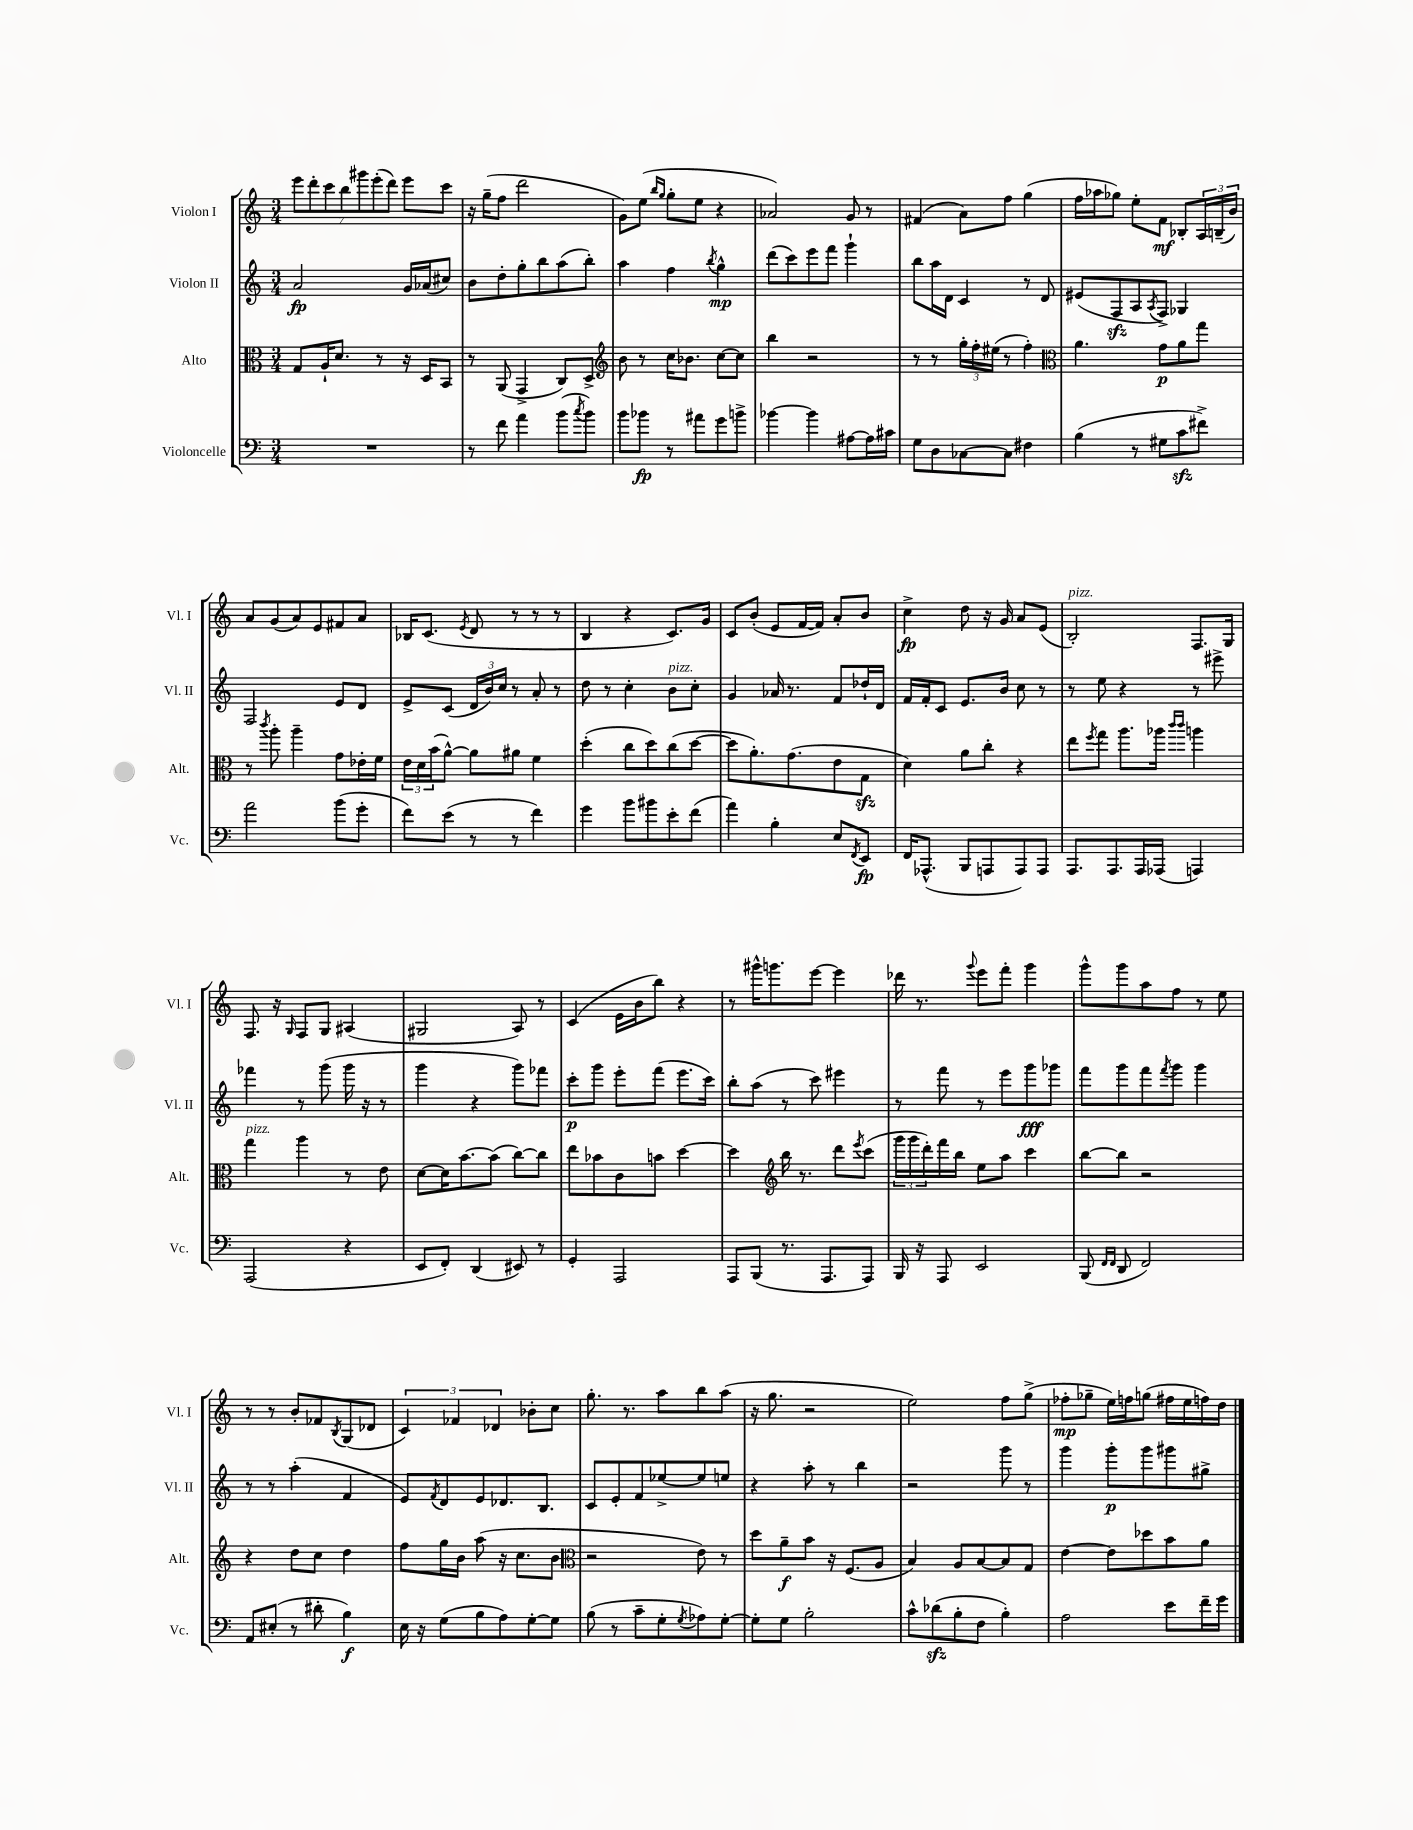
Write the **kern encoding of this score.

**kern	**kern	**kern	**kern
*staff4	*staff3	*staff2	*staff1
*clefF4	*clefC3	*clefG2	*clefG2
*k[]	*k[]	*k[]	*k[]
*M3/4	*M3/4	*M3/4	*M3/4
2.r	8G	2a	14eee
.	.	.	14ddd'
.	16A`	.	.
.	.	.	14ccc
.	8.d	.	.
.	.	.	14bb
.	.	.	14ggg#
.	.	.	(14eee'
.	8r	.	.
.	.	.	14ddd)
.	16r	16g	8eee
.	16D	(16a-	.
.	8BB	8cc#)	8ccc
=	=	=	=
8r	8r	8b	16r
.	.	.	(16gg~
8f	(8AA	8dd'	8ff
4a	4GG^	8gg'	2ddd
.	.	8bb	.
(8b	8C)	(8aa	.
8qcc	.	.	.
8b)	8D^	8bb')	.
=	=	=	=
*	*clefG2	*	*
8b	8b	4aa	8g)
8b-	8r	.	(8ee
.	.	.	16qqbb
.	.	.	16qqgg
8r	16cc	4ff	8gg'
.	8.b-	.	.
8a#	.	.	8ee
.	.	8qbb	.
8g	[8cc	4gg^^	4r
8b^	8cc]	.	.
=	=	=	=
[4b-	4bb	(8ddd	2a-)
.	.	8ccc)	.
4b-]	2r	8eee	.
.	.	8fff	.
[8A#	.	4ggg`	8g
16A#]	.	.	8r
16c#	.	.	.
=	=	=	=
8G	8r	8bb	(4f#
8D	8r	16aa	.
.	.	16d	.
[8C-	24gg'	4c	8a)
.	24ff'	.	.
.	(24ee#	.	.
8C-]	8r	.	8ff
4F#	4ff')	8r	(4gg
.	.	8d	.
=	=	=	=
*	*clefC3	*	*
(4B	4.a	(8e#	16ff
.	.	.	16aa-
.	.	8F	8gg-)
8r	.	8A	8ee'
.	.	8qA	.
8G#	8g	8F^)	8f
8c	8a	4G-	8B-'
8f#^)	8gg	.	24A
.	.	.	(24B~
.	.	.	24b)
=	=	=	=
2a	8r	2F	8a
.	8qccc	.	.
.	8aa'	.	(8g
.	4aa~	.	8a)
.	.	.	8e
(8b	8g	8e	8f#
8g'	16e-'	8d	8a
.	16f	.	.
=	=	=	=
8f)	24e	8e^	16B-
.	24d	.	.
.	.	.	(8.c
.	(24b	.	.
(8e	[8a^^)	(8c	.
.	.	.	8qe
8r	8a]	24d	8d
.	.	24b)	.
.	.	24cc	.
8r	8a#	8r	8r
4f)	4f	8a'	8r
.	.	8r	8r
=	=	=	=
4g	(4dd'	8dd	4B
.	.	8r	.
8b	8cc	4cc'	4r
8b#	8dd)	.	.
8e'	(8cc	8b	8.c)
(8f	[8dd	8cc'	.
.	.	.	16g
=	=	=	=
4a)	8dd]	4g	8c
.	8.a')	.	(8b'
4B'	.	16a-	8e
.	(8.g	8.r	.
.	.	.	[16f
.	.	.	16f])
8E	8e	8f	8a'
8qFF	.	.	.
8EE	8G	16dd-`	8b
.	.	16d	.
=	=	=	=
16FF	4d)	16f	4cc^
(8.AAA-^^	.	16f'	.
.	.	8c	.
8BBB	8a	8.e	8dd
8AAA	8cc'	.	16r
.	.	16b	16g
8AAA)	4r	8cc	8a
8AAA	.	8r	(8e
=	=	=	=
8.AAA	8ee	8r	2B')
.	8qff	.	.
.	8gg	8ee	.
8.AAA	.	.	.
.	8.aa	4r	.
16AAA	.	.	.
(16AAA-	16aa-	.	.
.	16qqccc	.	.
.	16qqccc	.	.
4AAA)	4aa	8r	8.F
.	.	8eee#^	.
.	.	.	16G
=	=	=	=
(2AAA	4gg	4fff-	8.F
.	.	.	16r
.	.	.	16qqG
.	4aa	8r	8F
.	.	(8ggg	8G
4r	8r	16ggg	(4A#
.	.	16r	.
.	8e	8r	.
=	=	=	=
8EE	[8d	4ggg	2G#
8FF')	16d]	.	.
.	[8.b	.	.
(4DD	.	4r	.
.	(8b]	.	.
8EE#)	[8cc)	8ggg)	8A)
8r	8cc]	8fff-	8r
=	=	=	=
4GG'	8ee	8ccc'	(4c
.	8b-	8ggg	.
2AAA	8c	8eee'	16e
.	.	.	16b
.	8b	(8fff	8bb)
.	[4dd	8.eee	4r
.	.	16ccc)	.
=	=	=	=
8AAA	4dd]	8bb'	8r
(8BBB	.	(8aa	16ggg#^^
.	.	.	8.ggg
*	*clefG2	*	*
8.r	16bb	8r	.
.	8.r	.	.
.	.	8ccc)	[8eee
8.AAA	.	.	.
.	8ddd	4eee#	4eee]
.	8qeee	.	.
8AAA)	(8ccc	.	.
=	=	=	=
16BBB	24ggg	8r	16ddd-
.	24ggg	.	.
16r	.	.	8.r
.	24ddd')	.	.
8AAA	16fff	8fff	.
.	16bb	.	.
.	.	.	8qqggg
2EE	8ee	8r	8eee
.	8aa	8eee	8fff'
.	4ccc	8ggg	4ggg
.	.	8ggg-	.
=	=	=	=
(8BBB	[8bb	8fff	8ggg^^
16qqFF	.	.	.
16qqFF	.	.	.
8DD	8bb]	8ggg	8ggg
2FF)	2r	8fff	8aa
.	.	8qfff	.
.	.	8ggg	8ff
.	.	4ggg	8r
.	.	.	8ee
=	=	=	=
8AA	4r	8r	8r
(8E#'	.	8r	8r
8r	8dd	(4aa'	8b'
8d#'	8cc	.	8f-
.	.	.	8qB
4B)	4dd	4f	(8G
.	.	.	8d-
=	=	=	=
16E	8ff	8e)	6c)
16r	.	.	.
.	.	8qf	.
(8G	16gg	8d	.
.	.	.	6f-
.	16b	.	.
8B	(8aa	8e	.
.	.	.	6d-
8A)	16r	8.d-	.
.	8.cc	.	.
[8G'	.	.	8b-'
.	.	8.B	.
8G]	8b	.	8cc
=	=	=	=
*	*clefC3	*	*
(8B	2r	8c	8.gg'
8r	.	8e'	.
.	.	.	8.r
8c~	.	8f	.
8G'	.	[8ee-^	8aa
8qG	.	.	.
8A-)	8e)	8ee-]	8bb
[8G'	8r	8ee	(8aa
=	=	=	=
8G']	8dd	4r	16r
.	.	.	8.gg
8G	8a~	.	.
2B'	8b	8aa'	2r
.	16r	8r	.
.	(8.F	.	.
.	.	4bb	.
.	8A	.	.
=	=	=	=
8c^^	4B)	2r	2ee)
(8d-	.	.	.
8B'	8A	.	.
8F	[8B	.	.
4B')	8B]	8ggg	8ff
.	8G	8r	(8gg^
=	=	=	=
2A	[4e	4ggg	8ff-'
.	.	.	8gg-~
.	8e]	8ggg'	16ee)
.	.	.	16ff
.	8dd-	8ggg	(8gg
8e	8b	8ggg#	16ff#
.	.	.	16ee
16f~	8a	8gg#^	16ff)
16g	.	.	16dd
==	==	==	==
*-	*-	*-	*-
